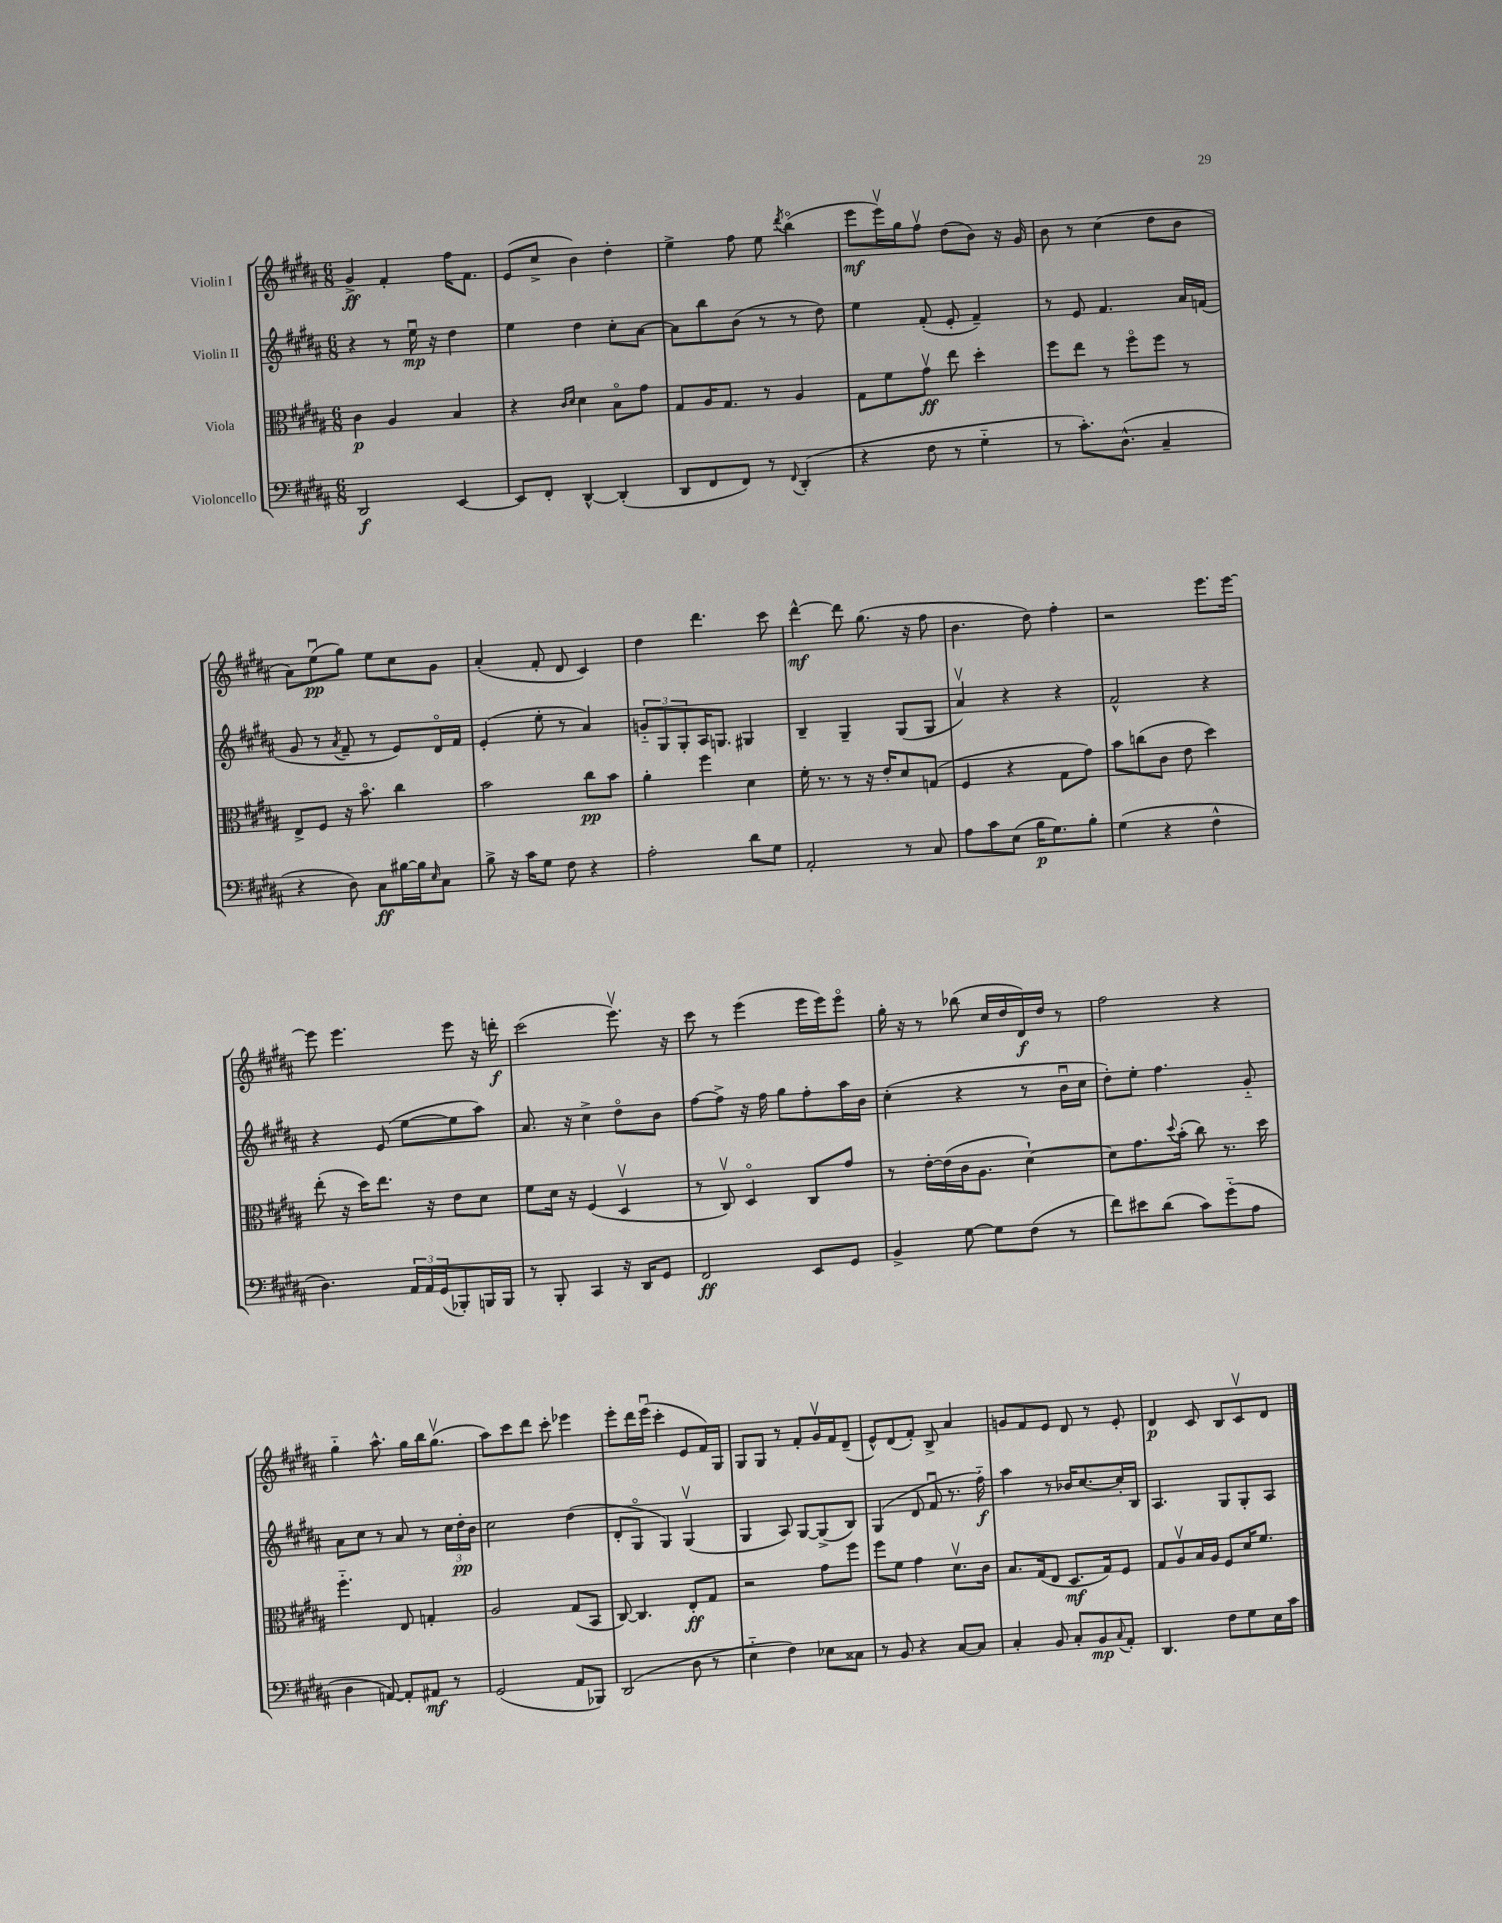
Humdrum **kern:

**kern	**kern	**kern	**kern
*staff4	*staff3	*staff2	*staff1
*clefF4	*clefC3	*clefG2	*clefG2
*k[f#c#g#d#a#]	*k[f#c#g#d#a#]	*k[f#c#g#d#a#]	*k[f#c#g#d#a#]
*M6/8	*M6/8	*M6/8	*M6/8
2DD#/	4c#\	4r	4g#^/
.	4A#/	8r	4f#'/
.	.	16eeu\	.
.	.	16r	.
[4EE/	4B/	4dd#\	16ff#\LK
.	.	.	8.f#\J
=	=	=	=
8EE/]L	4r	4ee\	(8e/L
8FF#'/J	.	.	8cc#^/J
.	16qqc#/LL	.	.
.	16qqd#/JJ	.	.
[4DD#^^/	4d#\	4dd#\	4b\)
(4DD#'/]	8Bo\L	8cc#'\L	4dd#'\
.	8g#\J	[8a#\J	.
=	=	=	=
8DD#/L	8G#/L	8a#\]L	4ee^\
8FF#/	16A#/K	8bb\	.
.	8.G#/J	.	.
8FF#/J)	.	(8b\J	8ff#\
8r	8r	8r	8ee\
8qqFF#/	.	.	8qddd#/
(4DD#'/	4A#/	8r	(4bbo\
.	.	8dd#\)	.
=	=	=	=
4r	8G#\L	4ee\	8eee\L
.	8f#\	.	16eeev\L)
.	.	.	16gg#\J
8F#\	8g#v\J	(8f#'/	8ff#v\J
8r	8ee\	8e'/	(8dd#\L
4G#'~\	4dd#'\	4f#~/)	8b\J)
.	.	.	16r
.	.	.	16g#/
=	=	=	=
8r	8ff#\L	8r	8b\
8.c#'\L)	8ee\J	8e/	8r
.	8r	4.f#/	(4cc#\
(8.D#^^\J	.	.	.
.	8ff#o\L	.	.
4C#~/	8ff#\J	.	8dd#\L
.	8r	16a#/LL	8b\J
.	.	(16f/JJ	.
=	=	=	=
4r	8E^/L	8g#/	8a#\L)
.	8F#/J	8r	(8eeu\
.	.	8qa#/	.
8D#\)	16r	8f#~/	8gg#\J)
.	8.bo\	.	.
8C#\L	.	8r	8ee\L
[16B#\L	4cc#\	8e/L)	8cc#\
16B#\]J	.	.	.
16qqE/	.	.	.
8C#\J	.	16d#o/L	8g#\J
.	.	16f#/JJ	.
=	=	=	=
8B^\	2b\	(4e'/	(4a#'/
16r	.	.	.
16c#\LK	.	.	.
8G#\J	.	8ee'\	8f#'/
8F#\	.	8r	8d#/
4r	8cc#\L	4a#/)	4c#/)
.	8b\J	.	.
=	=	=	=
2A#'\	4a#'\	12g'~/L	4dd#\
.	.	12G#/	.
.	.	12G#'/	.
.	4ff#\	16A#/K	4.ddd#\
.	.	8.G/J	.
8d#\L	4d#\	4G#/	.
8G#\J	.	.	8ccc#\
=	=	=	=
2AA#'/	16f#'\	4B~/	[4ddd#^^\
.	8.r	.	.
.	8r	4G#~/	8ddd#\]
.	16r	.	(8.gg#\
.	16e'/LK	.	.
8r	8d#/	(8G#/L	.
.	.	.	16r
8C#/	(8G/J	8G#/J	8ff#\
=	=	=	=
8A#\L	4F#/	4a#v/)	4.b\
8c#\	.	.	.
(8E\J	4r	4r	.
16B\LK	.	.	8dd#\)
8.G#\)	.	.	.
.	8G#\L	4r	4ff#'\
8B'\J	8g#\J)	.	.
=	=	=	=
(4G#\	8b\L	2f#^^/	2r
.	(8cc\	.	.
4r	8c#\J	.	.
.	8e\	.	.
4F#^^\	4dd#\)	4r	8.eee\L
.	.	.	[16eee\Jk
=	=	=	=
4.D#\)	(8ee'\	4r	8eee\]
.	16r	.	4.eee\
.	16dd#\LK)	.	.
.	8.ee\J	(8e/	.
24AA#/LL	.	[8ee\L	.
24AA#/	.	.	.
.	16r	.	.
(24GG#/J	.	.	.
8BBB-'/)	8e\L	8ee\]	8eee\
16BBB/L	8d#\J	8aa#\J)	16r
16BBB/JJ	.	.	16ddd'\
=	=	=	=
8r	8f#\L	8.a#/	(2ccc#\
8BBB'/	16d#\Jk	.	.
.	16r	16r	.
4CC#/	(4F#/	4cc#^\	.
16r	4D#v/	8dd#o\L	8.eeev\)
16DD#/LK	.	.	.
8GG#/J	.	8b\J	.
.	.	.	16r
=	=	=	=
2FF#/	8r	[8ff#\L	8ccc#\
.	8C#v/)	8ff#^\]J	8r
.	4D#o/	16r	(4eee\
.	.	16ff#\	.
.	.	8gg#\L	.
8EE/L	8C#/L	8ff#'\	16eee\LL
.	.	.	16eee\J)
8GG#/J	8g#/J	16aa#\L	8eeeo\J
.	.	16b\JJ	.
=	=	=	=
4BB^/	8r	(4cc#'\	16gg#'\
.	.	.	16r
.	[16e'\LL	.	8r
.	(16e\]	.	.
[8G#\	16c#\J	4r	(8bb-\
.	8.A#\J	.	.
8G#\]L	.	.	16cc#/LL
.	.	.	16dd#/
(8F#\J	[4d#`\)	8r	16d#/)
.	.	.	16dd#/JJ
8r	.	16bu\LL	8r
.	.	16cc#\JJ	.
=	=	=	=
8f#\L)	8d#\]L	8dd#'\L)	2ff#\
8e#\	8.g#\	8ee'\J	.
(8d#\J	.	4.ff#\	.
.	8qqdd#/	.	.
.	(16b'\Jk	.	.
8c#\L)	8cc#\)	.	.
(8g#'~\	8.r	.	4r
8A#\J	.	8g#'~/	.
.	16dd#\	.	.
=	=	=	=
4D#\	4.ff#'~\	8a#\L	4gg#'~\
.	.	8cc#\J	.
[8AA/)	.	8r	8.aa#^^\
8AA'/]L	8E/	8a#/	.
.	.	.	16gg#\LL
8AA#/J	4G'/	8r	16bb\J
.	.	.	(8.gg#v\J
8r	.	24cc#\LL	.
.	.	24dd#'\	.
.	.	24b\JJ	.
=	=	=	=
(2GG#/	2A#/	2cc#\	8aa#\L)
.	.	.	8ccc#\
.	.	.	8ddd#\J
.	.	.	8ccc#'\
8AA#/L	(8G#/L	(4dd#\	4eee-\
8BBB-/J)	8BB/J	.	.
=	=	=	=
(2DD#/	[8C#/)	8d#'/L	8eee'\L
.	4.C#/]	8G#o/J	16ddd#\L
.	.	.	(16eeeu\JJ
.	.	4G#/)	4ccc#'\
8D#\	8E'/L	(4G#v/	8e/L
8r	8G#/J	.	16f#/L)
.	.	.	16G#/JJ
=	=	=	=
4E'~\	2r	4G#/	8G#/L
.	.	.	8G#/J
4F#\)	.	8A#/)	8r
.	.	[8G#/L	8f#'/L
8E-\L	8g#\L	(8G#^/]	16g#v/L
.	.	.	16f#/J
8C##\J	8ff#\J	8B/J)	(8d#~/J
=	=	=	=
8r	8ff#\L	(4G#/	8e^^/L)
8BB/	8f#\J	.	(8d#/
4r	4g#\	8d#/	8f#'/J)
.	.	8f#u/	8B^/
[8C#/L	8.d#v\L	8.r	4a#/
8C#/]J	.	.	.
.	16c#\Jk	16ff#'~\)	.
=	=	=	=
4C#'/	8.B/L	4aa#\	8g/L
.	.	.	8f#/
.	(16G#/k	.	.
8BB/	8E/J	8r	8e/J
8C#'/L	8.D#/L	16b-/LK	8d#/
.	.	[8.cc#/	.
8BB/	.	.	8r
.	16G#/k)	.	.
8qqC#/	.	.	.
8AA#'/J	8F#/J	16cc#'/]L	8e'/
.	.	16B/JJ	.
=	=	=	=
4.DD#/	8G#/L	4.A#/	4d#/
.	8A#v/	.	.
.	16B/L	.	8c#/
.	16A#/JJ	.	.
8F#\L	8F#/L	8G#/L	8B/L
8G#\	16d#/K	8G#'/	8c#v/
.	8.f#/J	.	.
16E\L	.	8A#/J	8d#/J
16c#\JJ	.	.	.
==	==	==	==
*-	*-	*-	*-
